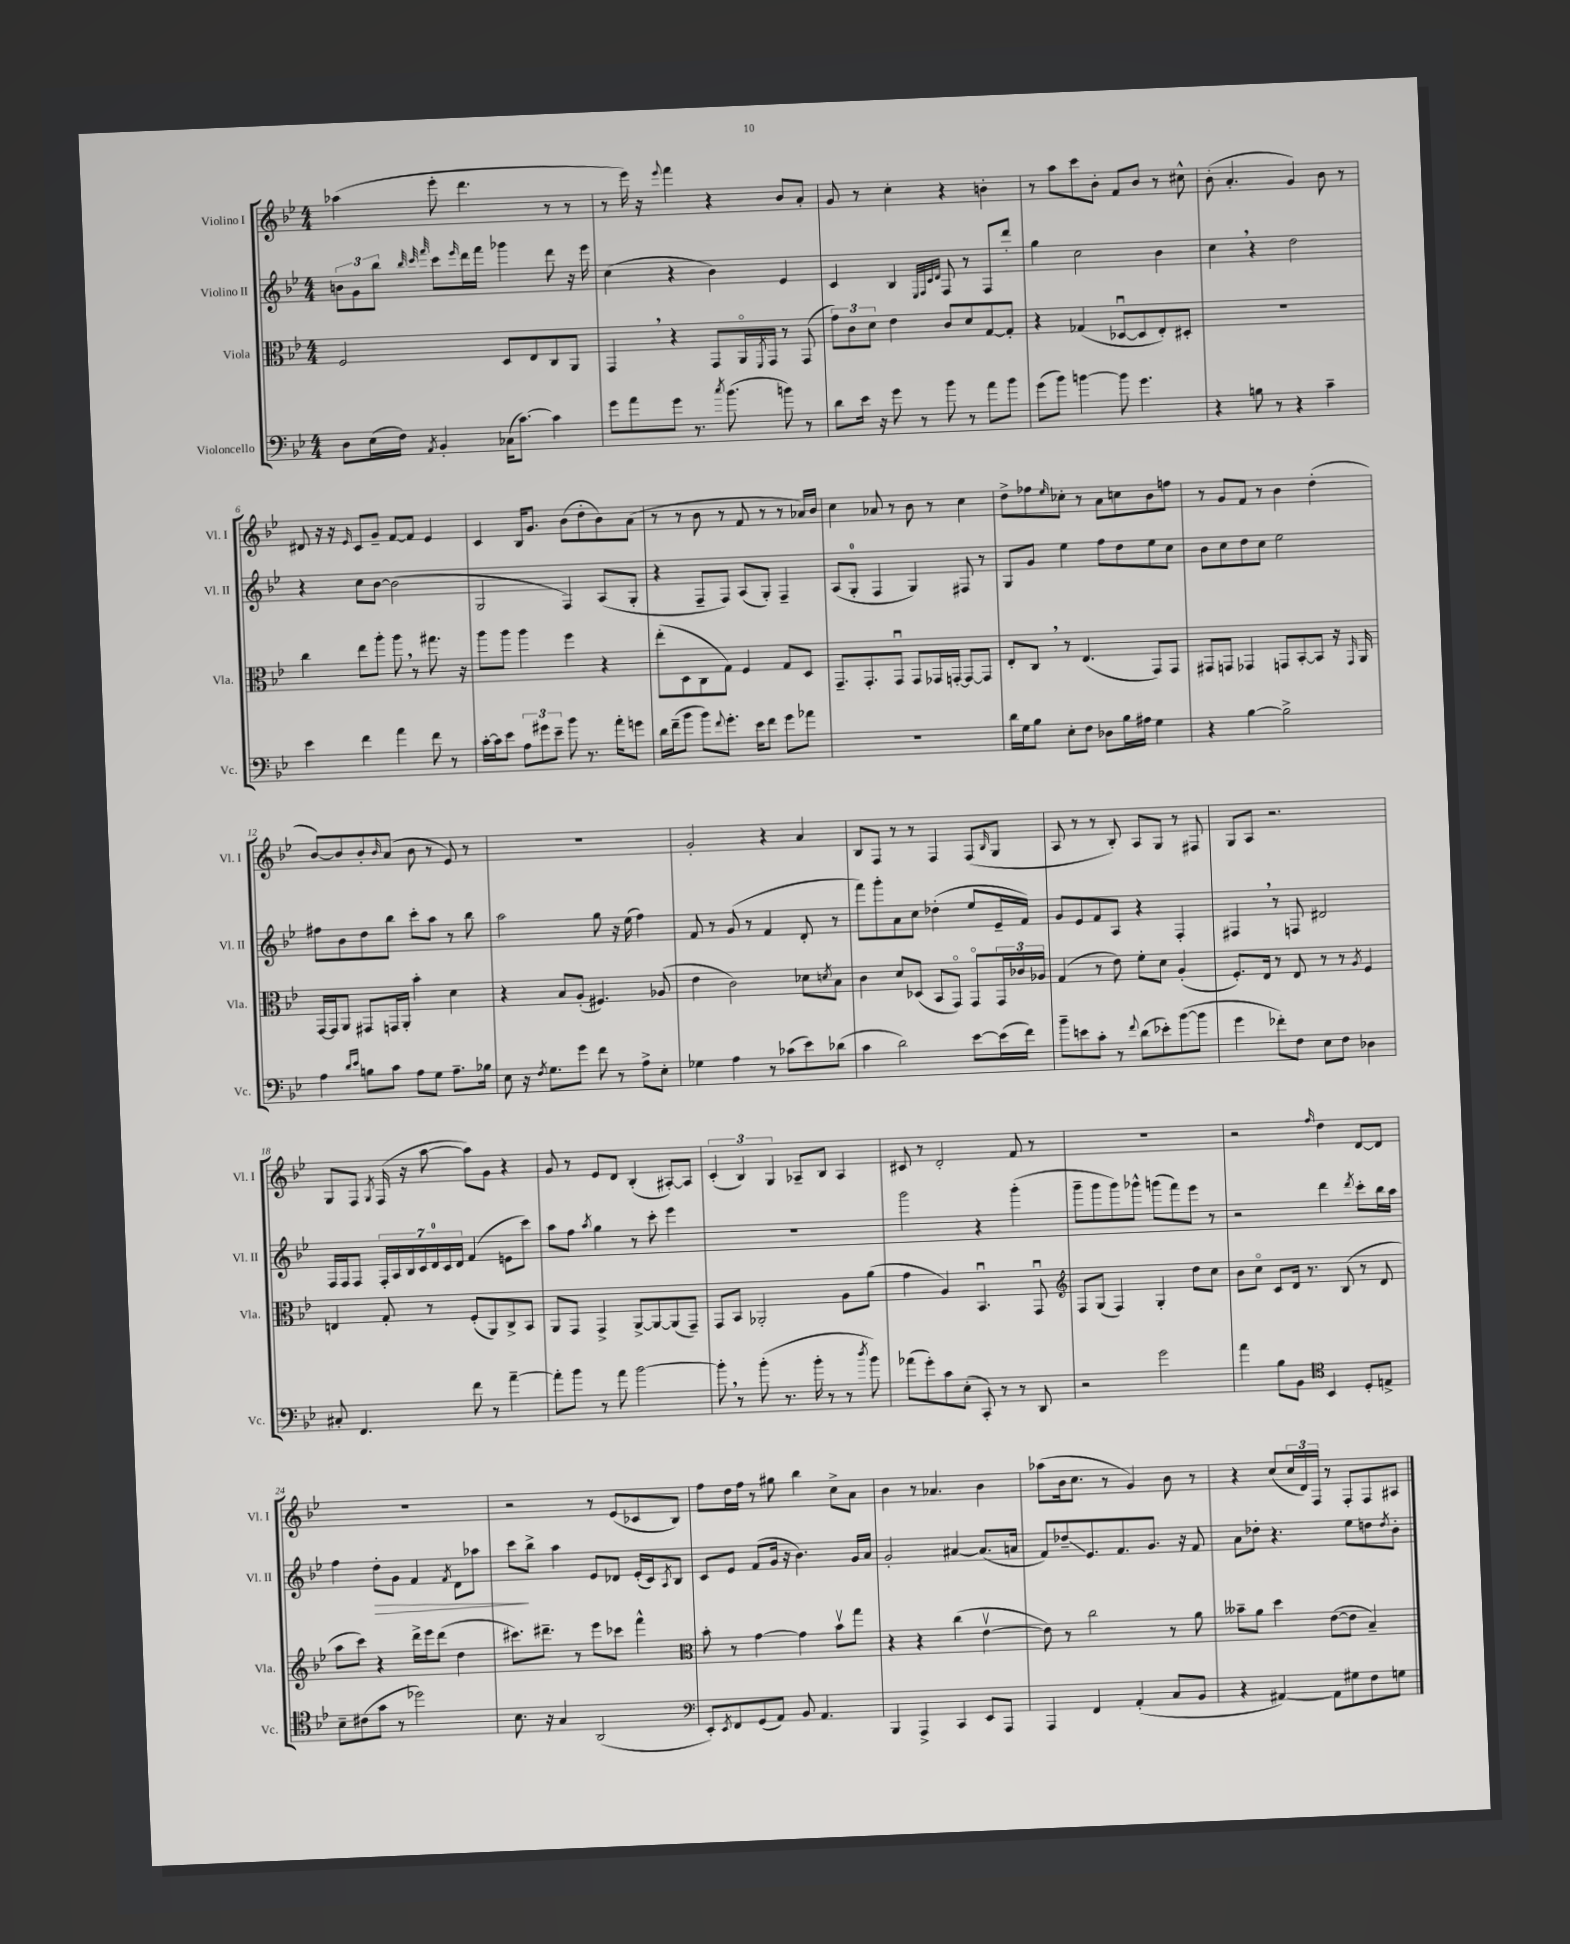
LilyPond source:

<<
\new StaffGroup <<
\new Staff = "s0" \with { instrumentName = "Violino I" shortInstrumentName = "Vl. I" } {
    \clef treble \key bes \major \numericTimeSignature \time 4/4
    aes''4( ees'''8-. d'''4. r8 r8 |
    r8 ees'''16) r16 \appoggiatura { ees'''8 } f'''4 r4 bes'8 a'8-. |
    g'8 r8 c''4-. r4 b'4-. |
    r8 a''8 c'''8 bes'8-. f'8 bes'8 r8 cis''8-^ |
    bes'8-.( a'4.-. g'4) bes'8 r8 |
    dis'8 r16 r16 \grace { ees'16 } c'8 g'8-- f'8~ f'8 ees'4 |
    c'4 bes16 g'8. bes'8( d''8-. bes'8) a'8( |
    r8 r8 bes'8 r8 f'8 r8 r8 aes'16) bes'16 |
    c''4 aes'8 r8 bes'8 r8 c''4 |
    d''8-> fes''8 \grace { ees''16 } ces''8-. r8 a'8 c''8 bes'8 f''8 |
    r8 g'8 f'8 r8 bes'4 d''4-.( |
    bes'8~) bes'8 bes'8-. \grace { bes'16 } a'8( bes'8 r8 ees'8) r8 |
    R1 |
    g'2-. r4 a'4 |
    bes8 f8 r8 r8 f4 f8( \grace { bes16 } g8 |
    a8 r8 r8 bes8-.) a8 g8 r8 fis8 |
    g8 a8 r2. |
    g8 f8 \acciaccatura { g8 } f16( r16 a''8~ a''8) g'8 r4 |
    g'8 r8 ees'8 d'8 bes4-.( ais8~-.) ais8 |
    \tuplet 3/2 { c'4-.( bes4) g4 } aes8-- bes8 aes4 |
    cis'8 r8 d'2-. f'8 r8 |
    R1 |
    r2 \grace { f''16 } d''4 d'8~ d'8 |
    R1 |
    r2 r8 ees'8( ces'8 bes8) |
    f''8 d''16 f''16 r8 gis''8 bes''4 c''8-> a'8 |
    bes'4 r8 aes'4. bes'4 |
    aes''8( bes'16 c''8. r8 g'4) bes'8 r8 |
    r4 c''8( \tuplet 3/2 { c''16 d'16) f16 } r8 f8-. f8 ais8 \bar "|." |
}
\new Staff = "s1" \with { instrumentName = "Violino II" shortInstrumentName = "Vl. II" } {
    \clef treble \key bes \major \numericTimeSignature \time 4/4
    \tuplet 3/2 { b'8 g'8 bes''8 } \grace { bes''32 c'''32 f'''32 } c'''8 \grace { ees'''16 } d'''16 f'''16 ges'''4 d'''8 r16 ees'''16 |
    c''4( r4 bes'4) ees'4 |
    c'4 bes4 \grace { ees32 f32 c'32 d'32 } f8 r8 f8 d'''8-. |
    g''4 c''2 bes'4 |
    c''4 \breathe r4 d''2 |
    r4 c''8 bes'8~ bes'2( |
    g2 f4) a8( g8-. |
    r4 f8-- f8) a8( g8-.) f4-- |
    a8( g8-0-. f4 g4) fis8 r8 |
    g8 g'8 ees''4 f''8 d''8 ees''8 c''8 |
    bes'8 c''8 d''8 c''8 ees''2 |
    fis''8 bes'8 d''8 bes''8 c'''8-. a''8 r8 bes''8 |
    a''2 g''8 r16 ees''16( f''4) |
    f'8 r8 g'8( r8 f'4 d'8-. r8 |
    f'''8) g'''8-. a'8 c''8 des''4-.( ees''8 ees'16-- f'16) |
    g'8 ees'8 f'8 a8 r4 f4-. |
    fis4 \breathe r8 f8 dis'2 |
    f16 f16 f8 \tuplet 7/4 { f16-. a16 bes16 c'16 d'16-0 c'16 d'16 } f'4( e'8 c'''8) |
    a''8 f''8 \acciaccatura { a''8 } g''4 r8 c'''8-. ees'''4 |
    R1 |
    g'''2 r4 g'''4-.( |
    g'''8-- g'''8 g'''8) ges'''8-^ g'''8( f'''8) ees'''8 r8 |
    r2 d'''4 \acciaccatura { d'''8 } c'''8-. bes''16 a''16 |
    f''4 d''8-.\> g'8 f'4 \acciaccatura { f'8 } d'8 aes''8 |
    c'''8\! bes''8-> a''4 ees'8 des'8 ees'16-.( c'16) \acciaccatura { a8 } bes8 |
    c'8 ees'8 f'8( g'16 r16 bes'4.) g'16 a'16 |
    g'2-. ais'4~ ais'8.( a'16 |
    f'8) des''8--\glissando ees'8. f'8. g'8. r16 f'8 |
    a'8 des''8-. r4. ees''8 d''8 \acciaccatura { d''8 } bes'8-. \bar "|." |
}
\new Staff = "s2" \with { instrumentName = "Viola" shortInstrumentName = "Vla." } {
    \clef alto \key bes \major \numericTimeSignature \time 4/4
    f2 d8 ees8 c8 a,8 |
    g,4 \breathe r4 g,8 a,16\flageolet \acciaccatura { f,8 } g,16 r8 g,8( |
    \tuplet 3/2 { g'8) c'8 d'8 } ees'4 c'8 d'8 g8~ g8-. |
    r4 ges4( des8~\downbow des8 ees8-.) dis8-. |
    R1 |
    c''4 ees''8 a''8-. a''8 \breathe r8 gis''8. r16 |
    a''8 a''8 a''4 f''4 r4 |
    ees''8-.( d8 c8 g8) f4 g8 d8 |
    g,8.-- g,8.-. g,8\downbow g,8 ges,16 g,16~-. g,8~ g,8 |
    ees8-. c8 \breathe r8 ees4.( g,8) g,8 |
    gis,8 g,8 ges,4 g,8 bes,8~-. bes,8 r16 \grace { g,16 } a,16 |
    g,16~ g,16 a,8 gis,8 g,16 a,16-. bes'4-. d'4 |
    r4 bes8 a8-.( fis4.) aes8( |
    ees'4 c'2) des'8 \acciaccatura { d'8 } bes8 |
    c'4 d'8 des8( bes,8 g,8\flageolet) g,8\flageolet \tuplet 3/2 { g,16 ces'16 aes16 } |
    g4( r8 ees'8) f'8-. d'8 a4-.( |
    f8.-.) ees16 r8 ees8 r8 r8 \acciaccatura { a8 } f4 |
    e4 g8-. r8 f8-.( a,8) c8-> bes,8 |
    a,8 g,8 g,4-> a,8~-> a,8~ a,8( g,8--) |
    g,8 bes,8 aes,2-. a8 a'8( |
    g'4 a4) bes,4.\downbow g,8\downbow |
    \clef treble f8 g8( f4) g4-. d''8 c''8 |
    bes'8 c''8\flageolet c'8 d'16 r8. bes8( r8 d'8 |
    a''8 c'''8) r4 d'''16-> ees'''16 d'''8( d''4 |
    cis'''8.) dis'''8.-- r8 ees'''8 ces'''8 f'''4-^ |
    \clef alto bes'8-. r8 g'4~ g'4 bes'8\upbow g''8 |
    r4 r4 c''4( ees'4~\upbow |
    ees'8) r8 c''2 r8 a'8 |
    beses'8-- a'8 d''4 ees'8~( ees'8 bes4--) \bar "|." |
}
\new Staff = "s3" \with { instrumentName = "Violoncello" shortInstrumentName = "Vc." } {
    \clef bass \key bes \major \numericTimeSignature \time 4/4
    d8 ees16( f16) \acciaccatura { a,8 } bes,4-. ces16( c'8.~) c'4 |
    g'8 a'8 g'8 r8. \acciaccatura { c''8 } bes'8.( b'8) r8 |
    d'8 ees'16 r16 g'8 r8 bes'8 r8 a'8 bes'8 |
    g'8( bes'8) b'4~ b'8 g'4. |
    r4 b8 r8 r4 c'4-- |
    ees'4 f'4 a'4 f'8 r8 |
    c'16~-. c'16 ees'8 \tuplet 3/2 { a8 gis'8 ees'8-- } bes'8 r8. a'16-. g'8 |
    d'16 f'16--( bes'8 bes'8) \appoggiatura { f'8 } g'8.-. ees'16 f'8 g'8 aes'8 |
    R1 |
    d'16 g16 bes8 ees8-. f8 des8 bes16 ais16 g4 |
    r4 bes4~ bes2-> |
    a4 \grace { d'16 ees'16 } b8 c'8 a8 g8 a8.-- bes16 |
    ees8 r16 \acciaccatura { f8 } g8. g'8 f'8 r8 a8-> ees8-. |
    ges4 a4 r8 ces'8( ees'8) des'8( |
    c'4 d'2) ees'8~ ees'16( f'16) |
    bes'8-- e'8 c'8-. r8 \appoggiatura { f'8 } d'8( ees'8-.) bes'8~( bes'8 |
    g'4 fes'8-.) f8 ees8 f8 des4 |
    cis8-. f,4. f'8 r8 a'4~-- |
    a'8-. bes'8 r8 a'8 bes'2~ |
    bes'8-. \breathe r8 bes'8-.( r8. bes'16-. r8 r8 \acciaccatura { d''8 } bes'8) |
    aes'8( g'8-.) c'8 ees8-.( c,8-.) r8 r8 d,8 |
    r2 g'2 |
    a'4 bes8 bes,8 \clef tenor bes,4 d8-. e8-> |
    bes8-- cis'8( g'8 r8 des''2) |
    bes8. r16 g4 a,2( |
    \clef bass ees,8-.) \acciaccatura { ees,8 } f,8 g,8( a,8) bes,8 a,4. |
    bes,,4 a,,4-> c,4 ees,8 a,,8 |
    a,,4 f,4 a,4-.( c8 bes,8 |
    r4 ais,4~) ais,8 gis8 f8 g8 \bar "|." |
}
>>
>>
